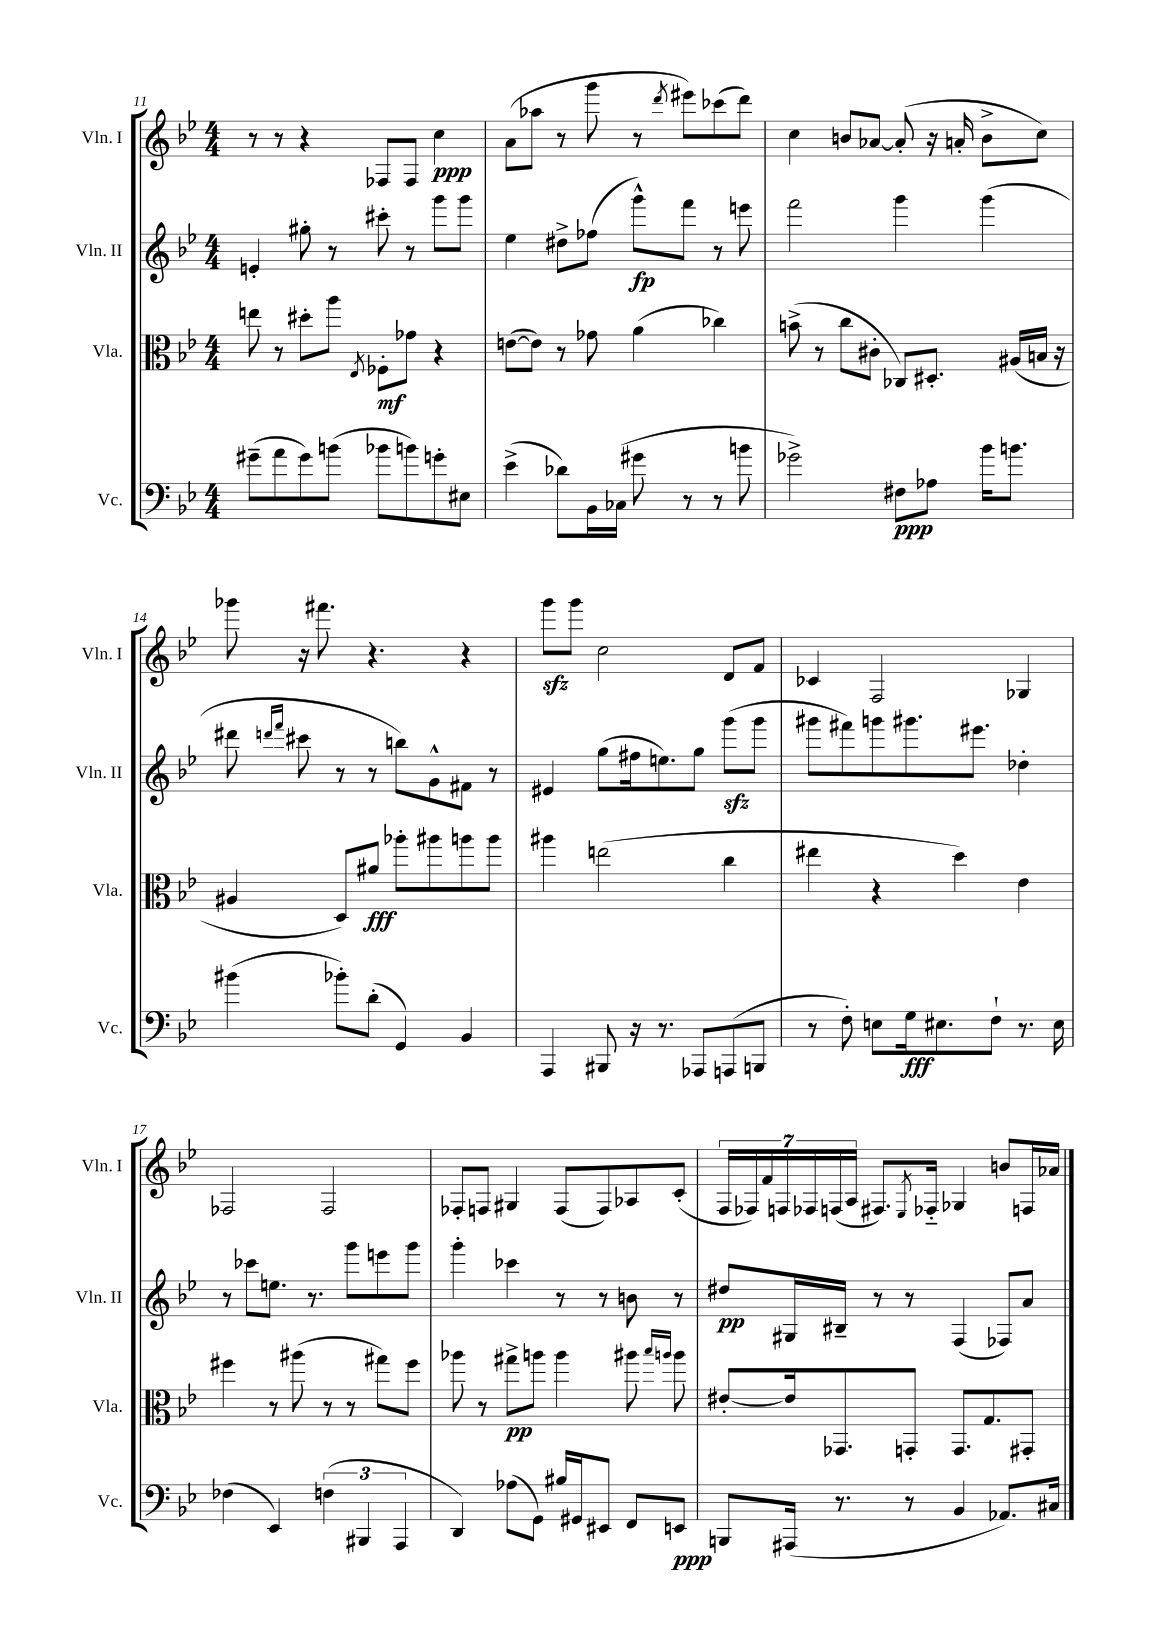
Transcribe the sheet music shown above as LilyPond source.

<<
\new StaffGroup <<
\new Staff = "s0" \with { instrumentName = "Vln. I" shortInstrumentName = "Vln. I" } {
    \clef treble \key bes \major \numericTimeSignature \time 4/4
    r8 r8 r4 fes8 fes8 c''4\ppp |
    a'8( aes''8 r8 g'''8 r8 \acciaccatura { d'''8 } eis'''8) ces'''8( d'''8) |
    c''4 b'8 aes'8~ aes'8-.( r16 a'16-. b'8-> c''8) |
    ges'''8 r16 fis'''8. r4. r4 |
    g'''8\sfz g'''8 c''2 d'8 f'8 |
    ces'4 f2 ges4 |
    fes2 fes2 |
    fes8-. f8 gis4 f8( f8) aes8 c'8-.( |
    \tuplet 7/4 { f16 fes16) f'16 f16 fes16 f16( a16 } fis8.) \acciaccatura { ees8 } fes16-_ ges4 b'8 f16 aes'16 \bar "|." |
}
\new Staff = "s1" \with { instrumentName = "Vln. II" shortInstrumentName = "Vln. II" } {
    \clef treble \key bes \major \numericTimeSignature \time 4/4
    e'4-. gis''8-. r8 cis'''8-. r8 g'''8 g'''8 |
    ees''4 dis''8-> fes''8( g'''8-^\fp) f'''8 r8 e'''8 |
    f'''2 g'''4 g'''4( |
    dis'''8 \grace { d'''16 f'''16 } cis'''8 r8 r8 b''8) g'8-^ fis'8 r8 |
    eis'4 g''8( fis''16 e''8.) g''8 g'''8\sfz( g'''8 |
    gis'''8 fis'''8) g'''8 gis'''8. eis'''8. des''4-. |
    r8 ces'''8 e''8. r8. g'''8 e'''8 g'''8 |
    g'''4-. ces'''4 r8 r8 b'8 r8 |
    dis''8\pp gis16 bis16-- r8 r8 f4( fes8) a'8 \bar "|." |
}
\new Staff = "s2" \with { instrumentName = "Vla." shortInstrumentName = "Vla." } {
    \clef alto \key bes \major \numericTimeSignature \time 4/4
    e''8 r8 dis''8-. a''8 \acciaccatura { ees8 } fes8-.\mf ges'8 r4 |
    e'8~( e'8) r8 ges'8 a'4( ces''4) |
    b'8->( r8 c''8 cis'8-. ces8) dis8.-. ais16( b16 r16 |
    ais4 d8) ais'8\fff aes''8-. ais''8 a''8 a''8 |
    ais''4 e''2( c''4 |
    eis''4 r4 d''4) ees'4 |
    fis''4 r8 ais''8( r8 r8 gis''8) fis''8 |
    aes''8 r8 gis''8->\pp a''8 a''4 ais''8 \grace { bes''16 a''16 } a''8 |
    eis'8~-. eis'16 ges,8. g,8-. g,8. g8. gis,8-. \bar "|." |
}
\new Staff = "s3" \with { instrumentName = "Vc." shortInstrumentName = "Vc." } {
    \clef bass \key bes \major \numericTimeSignature \time 4/4
    gis'8--( a'8 gis'8) b'8( bes'8 b'8) g'8-. eis8 |
    ees'4->( des'8) bes,16 ces16( gis'8 r8 r8 b'8 |
    ges'2->) fis8\ppp aes8 bes'16 b'8. |
    bis'4( bes'8-.) d'8-.( g,4) bes,4 |
    a,,4 bis,,8 r16 r8. aes,,8 a,,8( b,,8 |
    r8 f8-.) e8 g16\fff eis8. f8-! r8. eis16 |
    fes4( ees,4) \tuplet 3/2 { f4( bis,,4 a,,4 } |
    d,4) aes8( g,8) bis16 gis,16 eis,8 f,8 e,8\ppp |
    b,,8 ais,,16( r8. r8 bes,4 aes,8.) cis16 \bar "|." |
}
>>
>>
\layout { \context { \Score currentBarNumber = #11 } }
